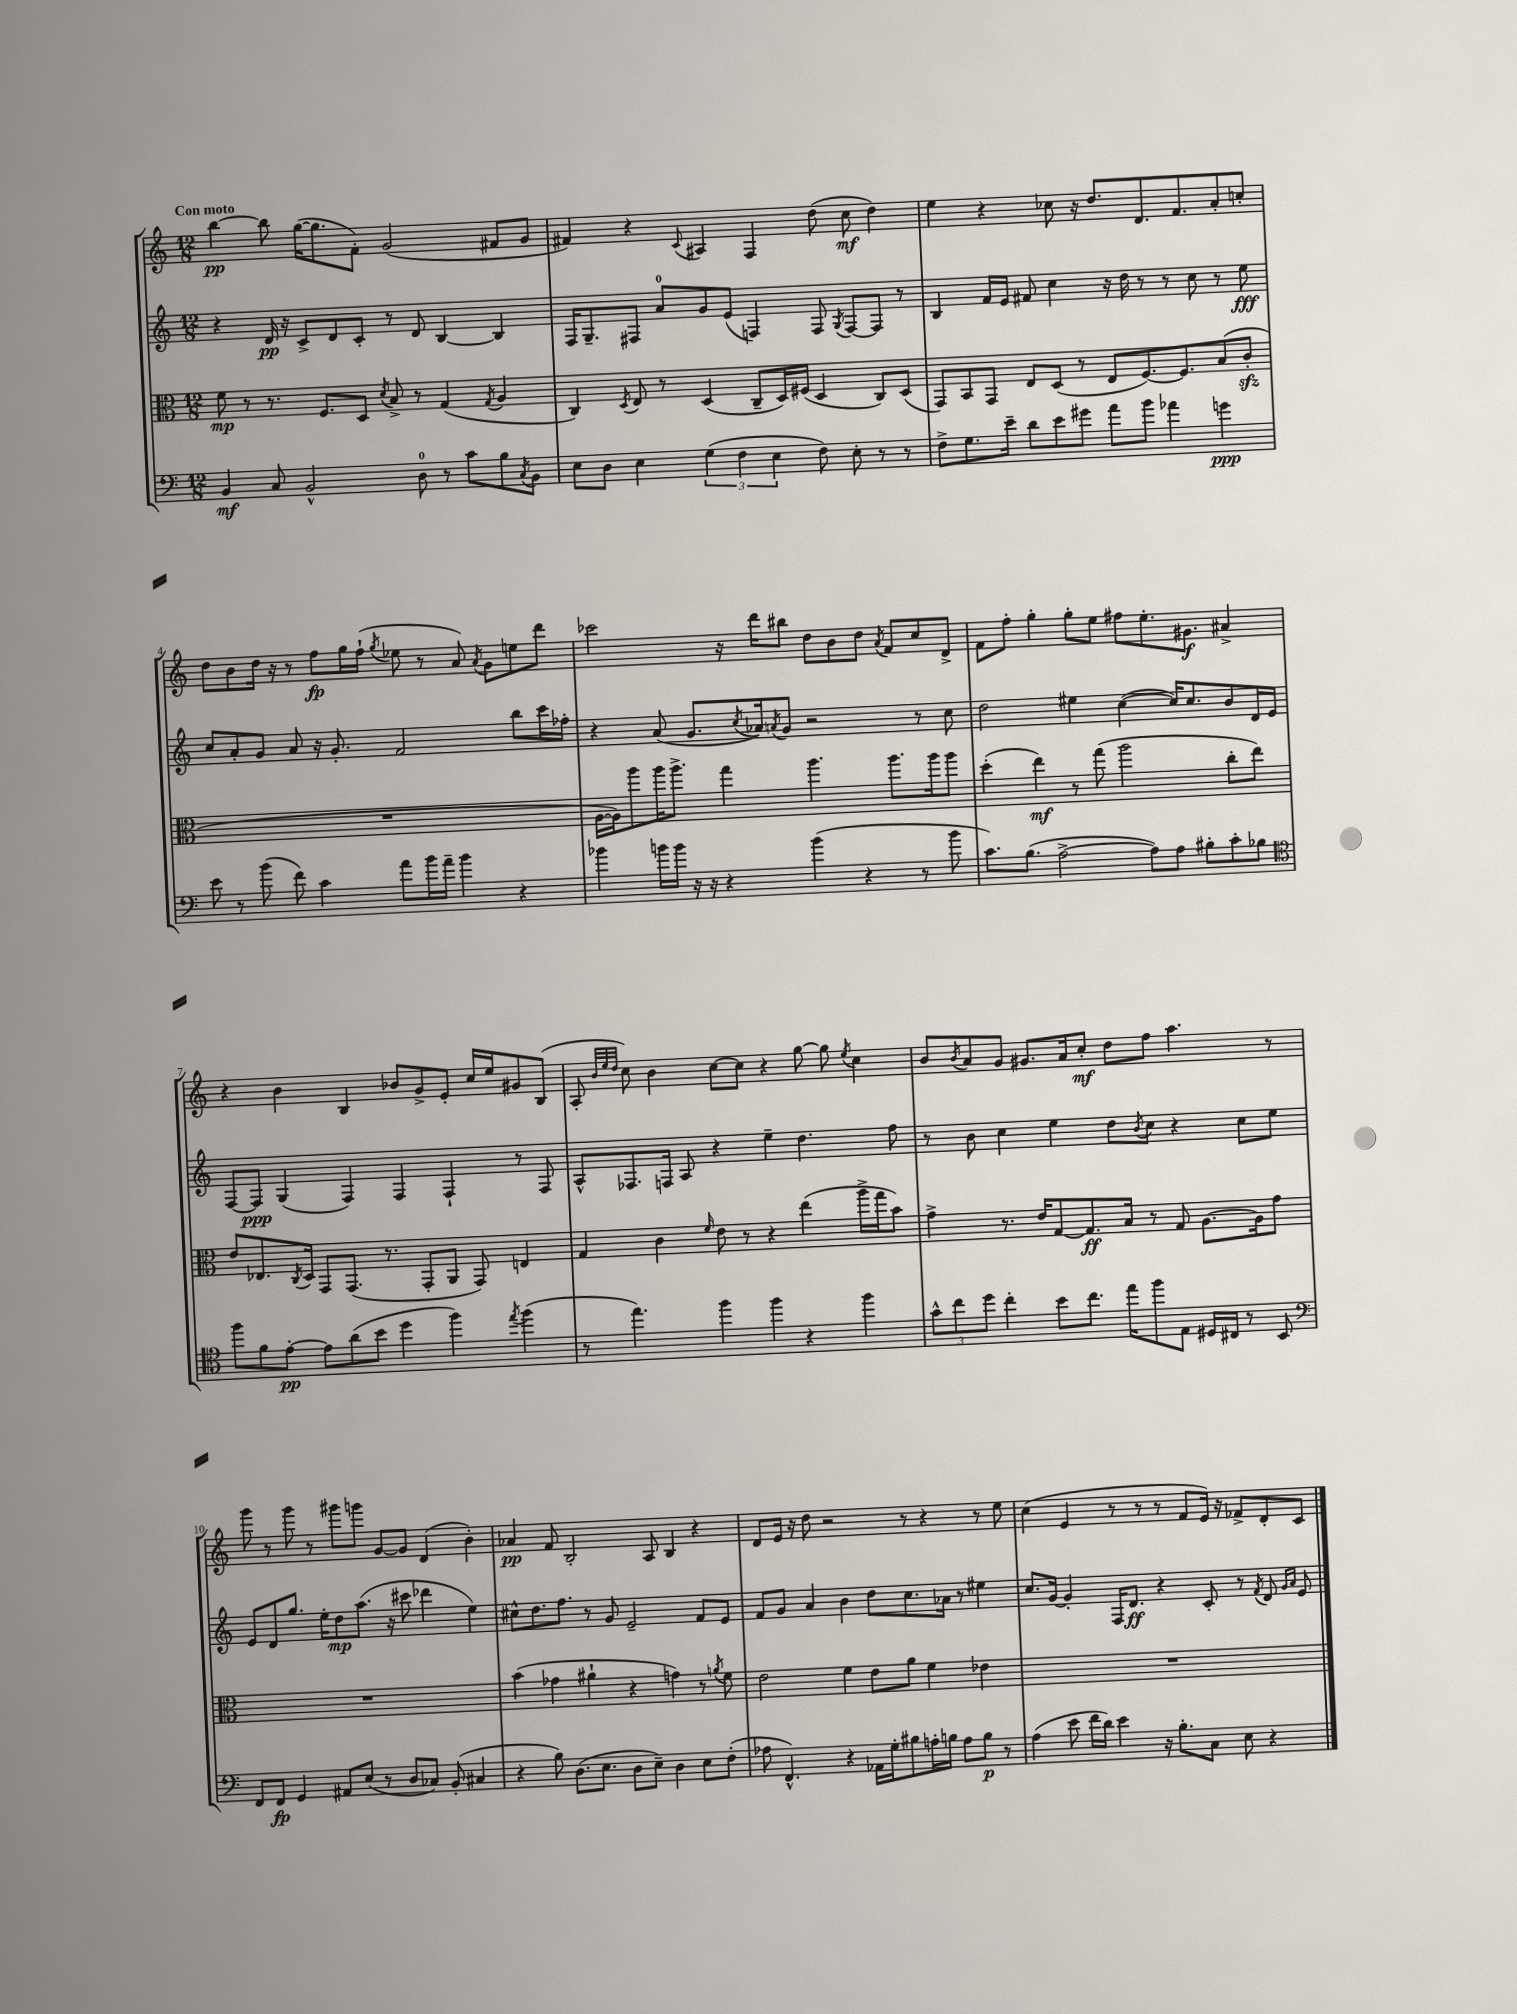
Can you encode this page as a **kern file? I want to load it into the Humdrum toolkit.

**kern	**kern	**kern	**kern
*staff4	*staff3	*staff2	*staff1
*clefF4	*clefC3	*clefG2	*clefG2
*k[]	*k[]	*k[]	*k[]
*M12/8	*M12/8	*M12/8	*M12/8
4BB	8f	4r	[4bb
.	8r	.	.
8C	8.r	16d	8bb]
.	.	16r	.
2BB^^	.	8c^	([16gg
.	8.F	.	8.gg]
.	.	8d	.
.	8D	8c'	8f')
.	8qd	.	.
.	8B^	8r	(2g
8D	8r	8d	.
8r	(4G	[4B	.
8c	.	.	.
.	8qG	.	.
8B	4A	4B]	8f#
8qC	.	.	.
8BB	.	.	8g
=	=	=	=
8E	4C)	16F	4f#)
.	.	8.G~	.
8D	.	.	.
.	8qD	.	.
4E	8E	8F#	4r
.	8r	8a	.
.	.	.	8qqc
(6G	(4D	8g	4A#
.	.	(8e	.
6F	.	.	.
.	8C~	4F)	4F
6E	.	.	.
.	16D)	.	.
.	(16F#	.	.
8F)	4D	8F	(8dd
.	.	8qG	.
8E'	.	[8F	8cc
8r	8C)	8F]	4dd)
8r	(8D	8r	.
=	=	=	=
8F^	8GG)	4B	4ee
8.G	8BB	.	.
.	8GG	16f	4r
16e~	.	16e	.
8d	8E	8f#	.
8e	(8D	4cc	8cc-
8g#	8r	.	16r
.	.	.	8.dd
8a	8E	16r	.
.	.	16dd	.
8b	[8.F)	8r	8.d
4a-	.	8r	.
.	8.F]	.	8.f
.	.	8cc	.
4g	(8B	8r	8a'
.	8c'	8ee	8cc'
=	=	=	=
8e	1.r	8cc	8dd
8r	.	8a'	8b
(8b	.	8g	16dd
.	.	.	16r
8f)	.	8a	8r
4c	.	16r	8ff
.	.	8.g'	.
.	.	.	16gg
.	.	.	(16ff`
.	.	.	8qgg
8a	.	2f	8ee-
16b	.	.	8r
16a~	.	.	.
4b	.	.	8a)
.	.	.	8qa
.	.	.	8g
4r	.	8bb	8ee
.	.	16ccc	8ddd
.	.	16ff-'	.
=	=	=	=
4b-	[16A	4r	2ccc-
.	16A])	.	.
.	8aa	.	.
16b	16aa	(8a	.
16b	8.aa^	.	.
16r	.	8.g	.
16r	.	.	.
4r	4gg	.	16r
.	.	8qcc	.
.	.	16a-)	16ddd
.	.	8qa	.
.	.	8g	8bb#
(4b	4.aa	2r	8dd
.	.	.	8b
4r	.	.	8dd
.	.	.	8qa
.	8.aa	.	8f
8r	.	8r	8cc
.	16aa	.	.
8b	8aa	8cc	8d^
=	=	=	=
8.c)	(4dd'	2dd	8f
.	.	.	8ff'
(8.B	.	.	.
.	4ee)	.	4gg'
[2A^	.	.	.
.	8r	4ee#	8gg'
.	(8gg	.	8ee
.	2aa	([4cc	8ff#
8A])	.	.	8.ee'
8A	.	16cc])	.
.	.	8.cc	8.g#
8B#'	.	.	.
8c'	8cc'	8b	4a#^
8B-	8ee)	16d	.
.	.	16e	.
=	=	=	=
*clefC4	*	*	*
8ff	8e	[8F	4r
8f	8.E-	8F]	.
[8e'	.	(4G	4b
.	8qC	.	.
.	16D	.	.
8e]	8GG	.	.
(8a	(8.GG	4F)	4B
8b	.	.	.
.	8.r	.	.
4dd	.	4F	8b-
.	8GG'	.	8g^
4ff)	8AA	4F`	8e'
.	8GG)	.	16cc
.	.	.	16ee
8qee	.	.	.
(4ff	4E	8r	8g#
.	.	8F	(8B
=	=	=	=
8r	4G	8A^^	8A'
.	.	.	32qqb
.	.	.	32qqee
.	.	.	32qqdd
4.ee)	.	8.F-	8cc)
.	4c	.	4b
.	.	16F	.
.	.	8A	.
.	16qqf	.	.
4ff	8e	4r	[8cc
.	8r	.	8cc]
4ff	4r	4ee~	4r
4r	(4ee	4.dd	[8gg
.	.	.	8gg]
.	.	.	8qee
4ff	16aa^	.	4cc
.	16gg	.	.
.	8b)	8ff	.
=	=	=	=
12g^^	4g^	8r	8b
12cc	.	.	.
.	.	.	8qb
.	.	8b	8a
12dd	.	.	.
4cc'	8.r	4cc	8g
.	.	.	8.g#
.	16e	.	.
8b	[8G	4ee	.
.	.	.	16a
8.cc	8.G]	.	8cc'
.	.	8dd	8dd
16ee	16B	.	.
.	.	8qb	.
8ff	8r	8cc	8ff
8E	8G	4r	4.aa
16D#	[8.A	.	.
16C#	.	.	.
8r	.	8cc	.
.	16A]	.	.
8BB	8g	8ee	8r
=	=	=	=
*clefF4	*	*	*
8FF	1.r	8e	8ggg
8FF	.	8d	8r
4GG	.	8.gg	8ggg
.	.	.	8r
.	.	16ee'	.
8AA#	.	8dd	8ggg#
(8E	.	(8.aa	8ggg
8r	.	.	[8g
.	.	16r	.
8D	.	8ccc#	8g]
8C-)	.	4ddd-	(4d
(8BB'	.	.	.
4C#	.	4ee)	4b')
=	=	=	=
4r	(4b	8cc#^^	4a-
.	.	8.dd	.
8B)	4g-	.	8f
.	.	8.ff	.
(8.D	.	.	2B'
.	4a#`	8r	.
8.E	.	.	.
.	.	8g	.
8D	4r	2e~	.
8E~)	.	.	8A
4D	4g)	.	4B
8E	8r	8f	4r
.	8qa	.	.
(8F'	8f	8e	.
=	=	=	=
8A-	2e	8f	8d
4.FF^^)	.	8g	16e
.	.	.	16r
.	.	4a	8dd
.	.	.	2r
4r	4f	4b	.
16AA-	8e	8dd	.
16G'	.	.	.
8B#	8a	8.cc	8r
16A'	4f	.	4r
16B	.	16a-	.
8A	.	8r	.
8B	4e-	4ee#	8r
8r	.	.	8ee
=	=	=	=
(4A	1.r	8.cc	(4cc
.	.	[16g	.
8e	.	4g']	4e
16f	.	.	.
16d)	.	.	.
4e	.	16F	8r
.	.	8.d	.
.	.	.	8r
16r	.	4r	8r
8.B'	.	.	.
.	.	.	8f
8C	.	8c'	16e)
.	.	.	16r
8E	.	8r	8f-^
.	.	8qf	.
4r	.	8d	8d'
.	.	16qqg	.
.	.	16qqa	.
.	.	8e	8c
==	==	==	==
*-	*-	*-	*-
